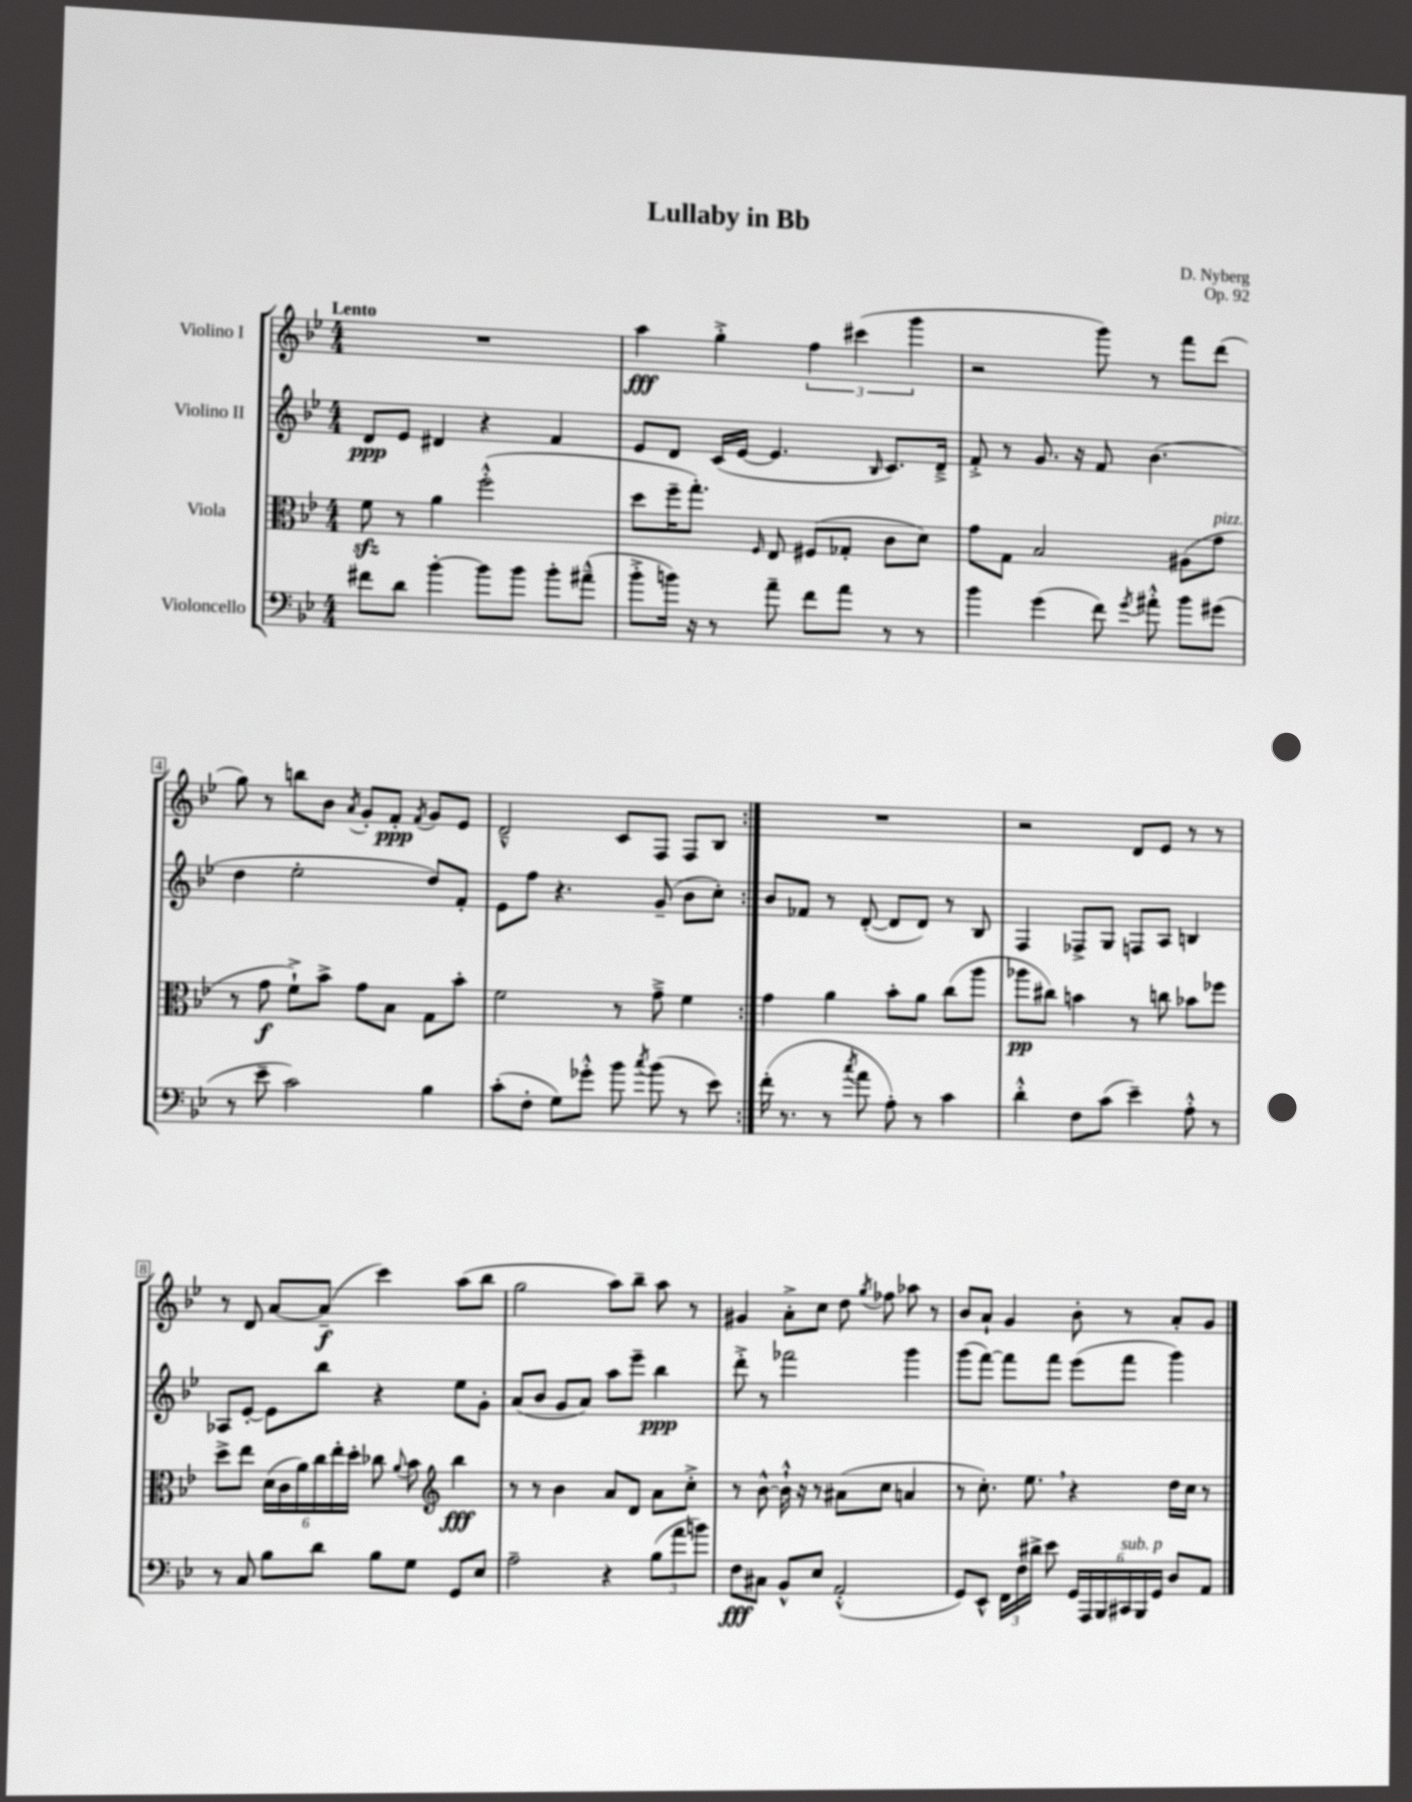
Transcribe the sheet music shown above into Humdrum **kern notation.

**kern	**kern	**kern	**kern
*staff4	*staff3	*staff2	*staff1
*clefF4	*clefC3	*clefG2	*clefG2
*k[b-e-]	*k[b-e-]	*k[b-e-]	*k[b-e-]
*M4/4	*M4/4	*M4/4	*M4/4
8f#\L	8f\	8d/L	1r
8d\J	8r	8e-/J	.
[4b-'\	4a\	4d#/	.
8b-\]L	(2ff'^^\	4r	.
8b-\J	.	.	.
8b-'\L	.	4f/	.
(8a#~^^\J	.	.	.
=	=	=	=
8b-'^\L	8dd\L	8e-/L	4aa\
16b\Jk)	16ff~\K	8d/J	.
16r	8.gg'\J)	.	.
8r	.	(16c/LL	4gg'^\
.	.	[16e-/JJ	.
.	16qqF/	.	.
8a~\	8E-/	4.e-/]	.
8f\L	(8F#/L	.	6ff\
8a\J	8G-'/J	.	.
.	.	.	(6ccc#\
.	.	16qqB-/	.
8r	8c\L	8.c/L)	.
.	.	.	6ggg\
8r	8d\J)	.	.
.	.	16d~^/Jk	.
=	=	=	=
4b-\	8g\L	8f'^/	2r
.	8G\J	8r	.
(4g\	2B-/	8.g/	.
.	.	16r	.
8f\)	.	8f/	8ggg\)
8qg/	.	.	.
8a#'^^\	.	(4.b-\	8r
8b-\L	(8A#\L	.	8fff\L
(8g#\J	8g\J	.	(8ddd\J
=	=	=	=
8r	8r	4dd\	8gg\)
8e-~\	8g\	.	8r
2c\)	8f`^\L)	2ee-'\	8bb\L
.	8b-^\J	.	8b-\J
.	.	.	8qa/
.	8g\L	.	8g'/L
.	8B-\J	.	8f'/J
.	.	.	8qf/
4B-\	8G\L	8dd/L)	8g/L
.	8b-'\J	8f'/J	8e-/J
=	=	=	=
(8c'\L	2f\	8e-\L	2d~^^/
8F'\J	.	8ff\J	.
8G\L)	.	4.r	.
8g-'^^\J	.	.	.
8b-\	8r	.	8c/L
8qcc/	.	.	.
(8b-\	8g~^\	(8g~/	8F/J
8r	4f\	8b-\L	8F/L
8e-\)	.	8cc'\J)	8B-/J
=:|!	=:|!	=:|!	=:|!
(16f'\	4g\	8b-/L	1r
8.r	.	.	.
.	.	8f-/J	.
8r	4a\	8r	.
8qcc/	.	.	.
8a\	.	([8d'/	.
8A'\)	8b-'\L	8d/]L	.
8r	8a\J	8d/J)	.
4c\	(8cc\L	8r	.
.	8aa\J	8B-/	.
=	=	=	=
4d'^^\	8aa-\L	4F/	2r
.	8cc#\J)	.	.
8F\L	4b\	8F-^/L	.
(8c\J	.	8G/J	.
4e-~\)	8r	8F/L	8d/L
.	8cc\	8A/J	8e-/J
8A'^^\	8b-\L	4B/	8r
8r	8ff-\J	.	8r
=	=	=	=
8r	8dd^\L	8A-/L	8r
8C/	8ee-\J	[8e-'/J	8d/
8B-\L	(24d\LL	8e-\]L	[8a/L
.	24c\	.	.
.	24a\)	.	.
8d\J	24cc\	8bb-\J	(8a~/]J
.	24ee-'\	.	.
.	24dd'\JJ	.	.
8B-\L	8cc-\	4r	4ccc\)
.	8qqa/	.	.
8G\J	8b-\	.	.
*	*clefG2	*	*
8GG/L	4bb-\	8ee-\L	(8aa\L
8E-/J	.	8g'\J	8bb-\J
=	=	=	=
2A~\	8r	(8a/L	2gg\
.	8r	8b-/J	.
.	4b-\	8g/L	.
.	.	8a/J)	.
4r	8a/L	8aa\L	8aa\L)
.	8d/J	8eee-~\J	8bb-~\J
(12B-\L	8a\L	4bb-\	8aa\
12a\	.	.	.
.	8cc'^\J	.	8r
12b\J)	.	.	.
=	=	=	=
8F\L	8r	8ddd'^\	4g#/
8C#\J	[8b-^^\	8r	.
8BB-^^/L	16b-`^^\]	2fff-\	8a'^\L
.	16r	.	.
8E-/J	8r	.	8cc\J
(2AA'^^/	(8a#\L	.	8dd\
.	.	.	8qgg/
.	8cc\J	.	8ff-\
.	4a/	4ggg\	8aa-\
.	.	.	8r
=	=	=	=
8GG/L)	8r	(8ggg\L	8b-/L
8EE-^^/J	8.cc'\)	[8fff\J)	8a`/J
24FF\LL	.	8fff\]L	4g/
24F\	.	.	.
.	8.ee-\	.	.
24d#^\JJ	.	.	.
8e-\	.	8fff\J	.
24GG/LL	4r	(8eee-\L	8b-'\
24AAA/	.	.	.
24BBB-/	.	.	.
24CC#/	.	8fff\J	8r
24BBB-/	.	.	.
24GG/JJ	.	.	.
8D/L	16dd\LL	4ggg\)	8a'/L
.	16cc\JJ	.	.
8AA/J	8r	.	8g/J
==	==	==	==
*-	*-	*-	*-
